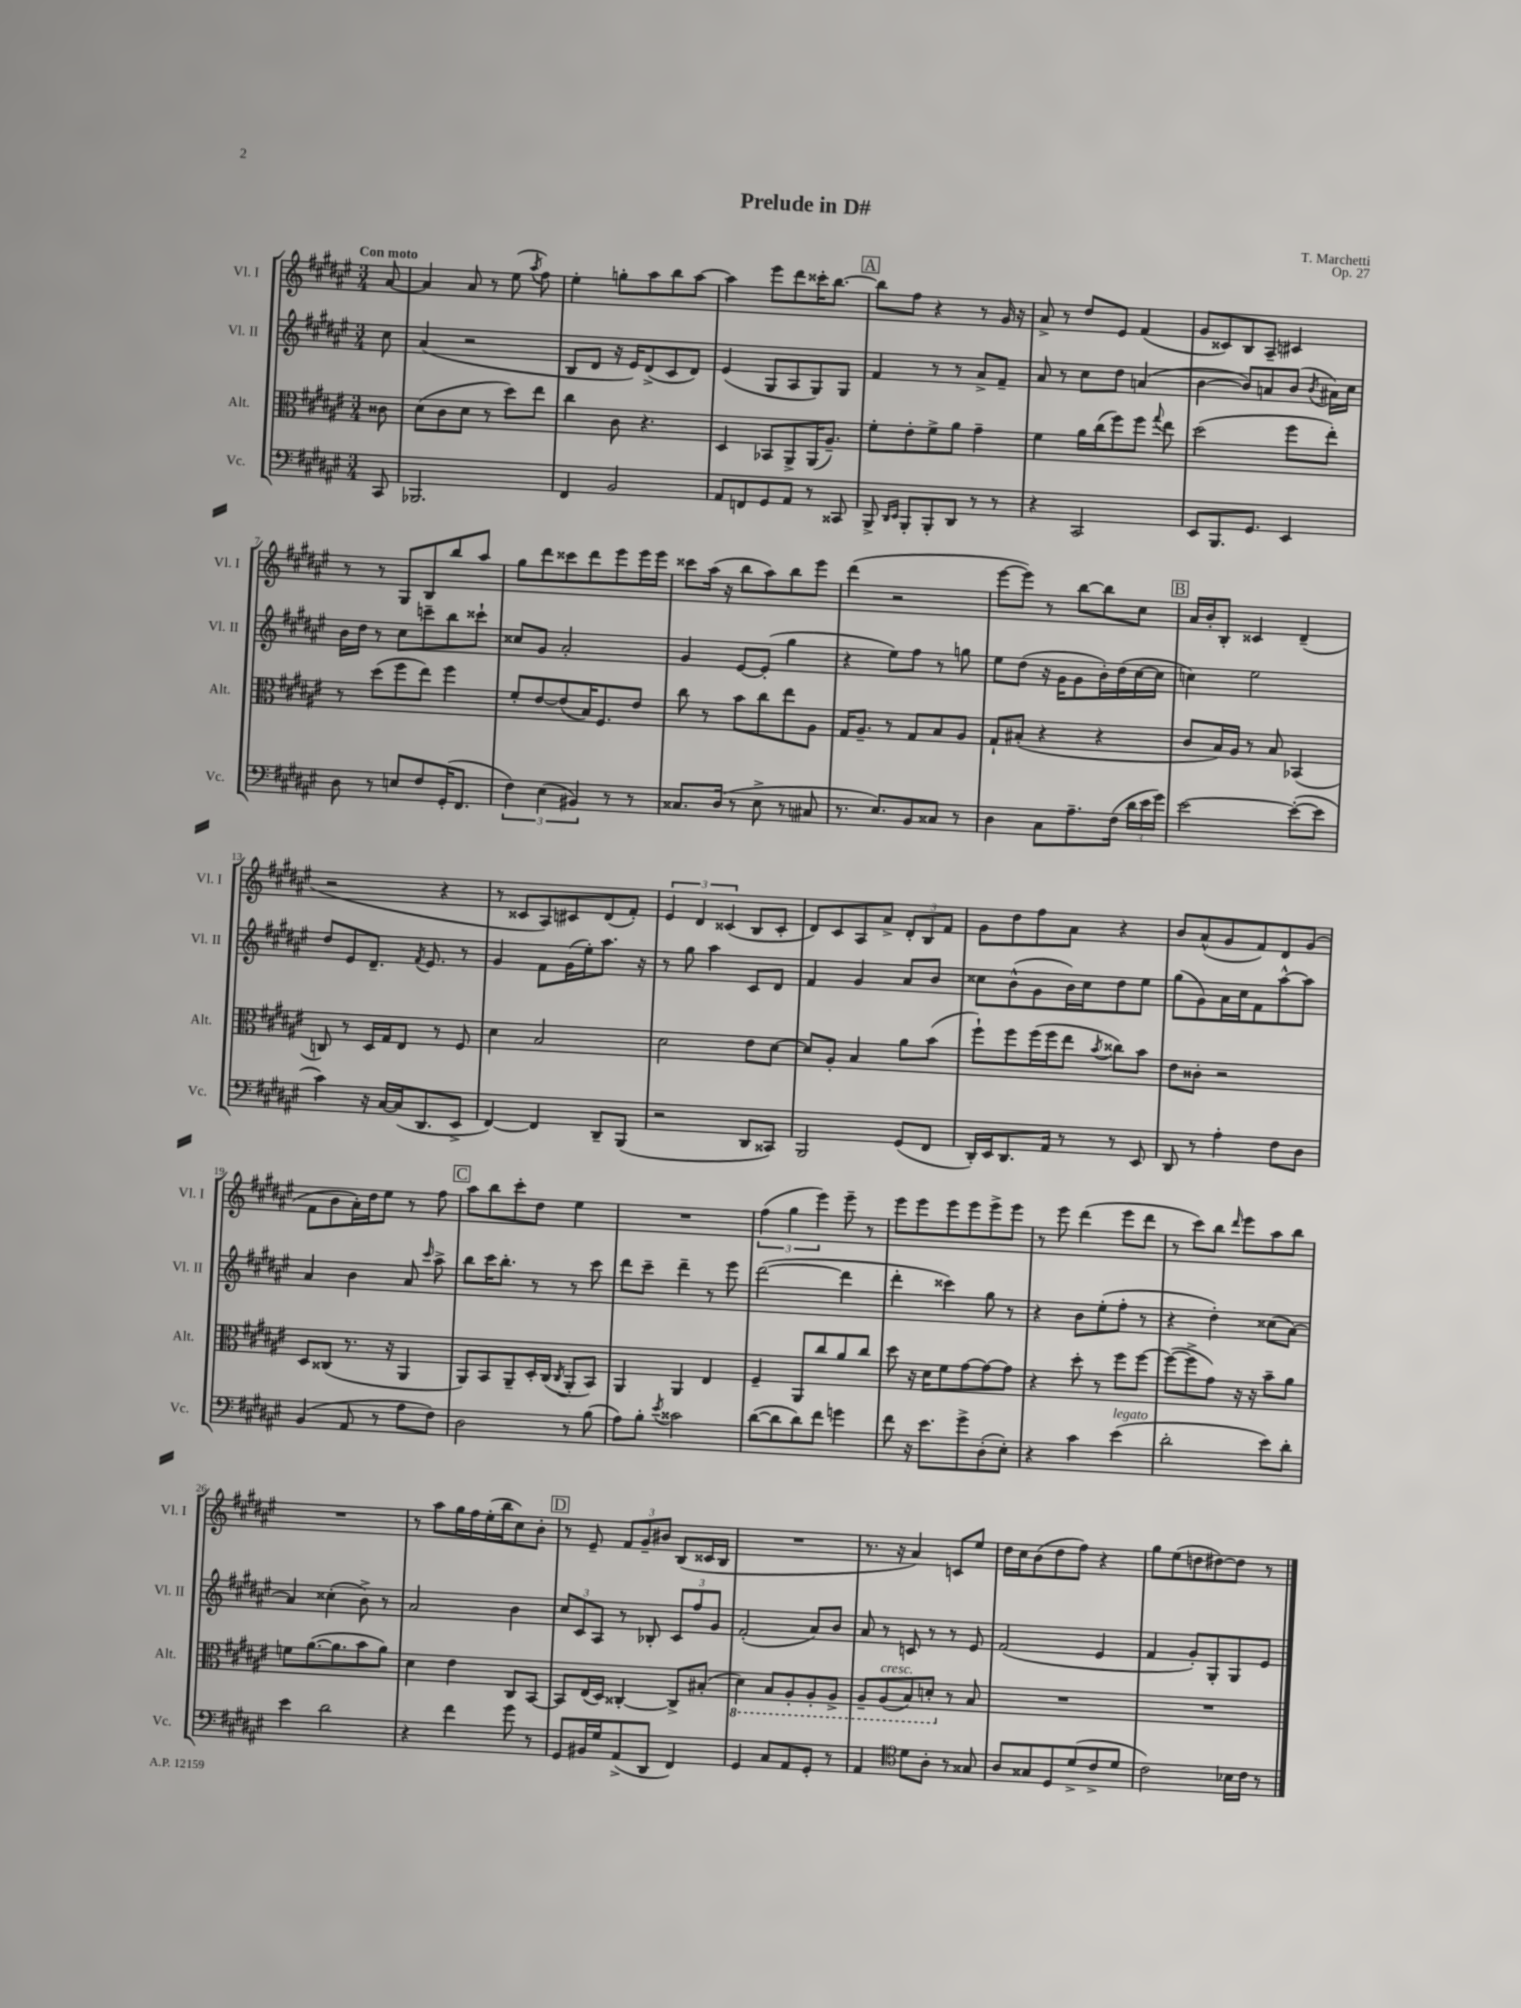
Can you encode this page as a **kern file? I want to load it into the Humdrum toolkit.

**kern	**kern	**kern	**kern
*part4	*part3	*part2	*part1
*staff4	*staff3	*staff2	*staff1
*I"Vc.	*I"Alt.	*I"Vl. II	*I"Vl. I
*I'Vc.	*I'Alt.	*I'Vl. II	*I'Vl. I
*clefF4	*clefC3	*clefG2	*clefG2
*k[f#c#g#d#a#e#]	*k[f#c#g#d#a#e#]	*k[f#c#g#d#a#e#]	*k[f#c#g#d#a#e#]
*M3/4	*M3/4	*M3/4	*M3/4
=	=	=	=
!	!	!	!LO:TX:a:B:t=Con moto
8CC#/	8c##X\	8cc#\	[8a#/
=1	=1	=1	=1
2.BBB-X/	(8d#\L	(4a#/	4a#/]
.	8c#\	.	.
.	8d#\J	2r	8a#/
.	8r	.	8r
.	8dd#\L)	.	(8ee#\
.	.	.	8qaa#/
.	8ee#\J	.	8ff#\)
=2	=2	=2	=2
4FF#/	4cc#\	8B/L	4ee#'\
.	.	8d#/J	.
2BB/	8c#\	16r	8ggn'\L
.	.	16e#/KL)	.
.	4.r	(8d#^/	8aa#\
.	.	8c#/	8bb\
.	.	8d#/J)	[8aa#\J
=3	=3	=3	=3
8AA#/L	4D#/	(4e#/	4aa#\]
8FFn/	.	.	.
8GG#/	8BB-X/L	8G#/L	8eee#\L
8AA#/J	8AA#^/	8A#/	8ddd#\
8r	(16AA#/K	8G#/)	16ccc##X'\K
.	8.A#~/J)	.	[8.bb\J
8CC##X/	.	8G#/J	.
!!LO:REH:place=s1:t=A
=4	=4	=4	=4
8BBB^/	8f#'\L	4f#/	8bb\L]
16qqDD#/LL	.	.	.
16qqEE#/JJ	.	.	.
8BBB'/L	8e#'\	.	8ff#\J
8BBB'/	8f#^\	8r	4r
8DD#/J	8a#\J	8r	.
8r	4g#~\	8a#^/L	8r
8r	.	8f#~/J	16g#/
.	.	.	16r
=5	=5	=5	=5
4r	4f#\	8a#/	8a#^/
.	.	8r	8r
2CC#/	16a#\LL	8cc#\L	8dd#/L
.	(16cc#\J	.	.
.	8ff#\)	8dd#\J	8e#/J
.	8ff#\J	(4an/	(4f#/
.	8qqgg#/	.	.
.	8ee#\	.	.
=6	=6	=6	=6
8EE#/L	(2dd#\	[4b\	8g#/L
8.BBB/	.	.	8c##X/)
.	.	8b/L])	8B/
8.GG#/J	.	.	.
.	.	8an/	8A#~/J
4EE#/	8ff#\L	(8b/J	4c#X/
.	.	8qb/	.
.	8ee#'\J)	16a#X\LL)	.
.	.	16cc#\JJ	.
!!LO:LB:g=z
=7	=7	=7	=7
8D#\	8r	16b\LL	8r
.	.	16dd#\JJ	.
8r	(8dd#\L	8r	8r
8En/L	8ff#\	8cc#\L	8G#/L
8F#/	8ee#\J)	8cccn~\	8B/
(16GG#'/K	4ff#\	8bb\	8bb/
8.FF#/J	.	.	.
.	.	8ccc##X`\J	8aa#/J
=8	=8	=8	=8
6F#\)	8f#'/L	8cc##X/L	8gg#\L
.	[8e#/	8g#/J	8ddd#\
(6E#\	.	.	.
.	(8e#/]	2a#'/	8ccc##X\
6BB#X/)	.	.	.
.	16B/K)	.	8ddd#\
.	8.F#/	.	.
8r	.	.	8eee#\
8r	8e#/J	.	16eee#\L
.	.	.	16eee#\JJ
=9	=9	=9	=9
8.C##X/L	8cc#\	4g#/	8ccc##X\L
.	8r	.	(16aa#\Jk
(16D#/Jk	.	.	16r
8r	8b\L	[8e#/L	8bb\L
8E#^\	8cc#\	(8e#'/J]	8aa#\)
8r	8ee#\	4gg#\	8bb\
8C#X/	8A#\J	.	8eee#\J
=10	=10	=10	=10
8.r	16G#/KL	4r	(4ddd#\
.	8.A#~/J	.	.
8.E#/L)	.	.	.
.	8r	8ee#\L)	2r
8BB/	8G#/L	8ff#\J	.
8C##X/J	8B/	8r	.
8r	8A#/J	8ggn\	.
=11	=11	=11	=11
4D#\	8G#`/L	8ee#\L	[8eee#\L
.	(8B#X'/J	(8dd#\J	8eee#\J])
8C#\L	4r	16r	8r
.	.	16g#\KL	.
8.A#~\	.	8g#\	[8bb\L
.	4r	16b'\L)	8bb\]
(16F#\Jk	.	(16dd#\	.
24d#\LL	.	[16cc#\	8cc#\J
24e#\	.	.	.
.	.	16cc#\JJ]	.
24g#\JJ)	.	.	.
!!LO:REH:place=s1:t=B
=12	=12	=12	=12
[2e#\	8c#/L	4ccn\)	16a#/LL
.	.	.	16b'/J
.	16B/L)	.	8B'/J
.	16A#/JJ	.	.
.	8r	2ee#\	4c##X/
.	8B/	.	.
(8e#'\L_	(4BB-X/	.	(4d#~/
8e#\J]	.	.	.
!!LO:LB:g=z
=13	=13	=13	=13
4c#\)	8Cn/)	8dd#/L	2r
.	8r	8e#/	.
16r	16D#/LL	8.d#~/J	.
[16C#/LL	16G#/J	.	.
(16C#/J]	8E#/J	.	.
.	.	8qf#/	.
8.DD#/	.	8.e#/	.
.	8r	.	4r
8EE#^/J	8F#/	8r	.
=14	=14	=14	=14
[4FF#/)	4d#\	4g#/	8r
.	.	.	8c##X/L
4FF#/]	2B/	8f#\L	8A#/)
.	.	(16g#\L	8c#X/
.	.	16ee#'\J)	.
8DD#~/L	.	8.aa#\J	(8d#/
(8BBB/J	.	.	8f#'/J)
.	.	16r	.
=15	=15	=15	=15
2r	2d#\	8r	6e#/
.	.	8gg#\	.
.	.	.	6d#/
.	.	4aa#\	.
.	.	.	(6c##X/
8DD#/L	8e#\L	8c#/L	8B/L
8CC##X/J)	[8d#\J	8d#/J	8c##'/J
=16	=16	=16	=16
2BBB/	8d#/L]	4f#/	8d#/L)
.	8A#'/J	.	8c#/
.	4B/	4g#/	8A#/
.	.	.	8a#^/J
(8GG#/L	8a#\L	8a#/L	12d#'/L
.	.	.	12B/
8FF#/J	(8b\J	8b/J	.
.	.	.	12f#/J
=17	=17	=17	=17
16DD#'/LL)	8ff#`\L)	8cc##X\L	8g#\L
16EE#/J	.	.	.
8.DD#/	8ff#\	(8b^^\	8dd#\
.	(16ff#\L	8g#\	8ff#\
16AA#/Jk	16ff#\J	.	.
8r	8ee#\J	16b\L)	8a#\J
.	.	16cc##\J	.
.	8qb/	.	.
8r	8cc##X\L)	8dd#\	4r
8EE#/	8b\J	8ee#\J	.
=18	=18	=18	=18
8DD#/	8e#\L	(8gg#\L	8b/L
8r	8c##X'\J	8g#\)	(8a#^^/
4A#'\	2r	16a#\L	8g#/
.	.	16cc#\J	.
.	.	8f#\	8f#/)
8F#\L	.	[8aa#^^\	8d#/
8D#\J	.	8aa#\J]	(8g#/J
!!LO:LB:g=z
=19	=19	=19	=19
(4BB/	8D#/L	4a#/	8f#\L
.	(8C##X/J	.	8b\
8AA#/	8.r	4b\	16a#'\L)
.	.	.	16dd#\J
8r	.	.	8ee#\J
.	16r	.	.
8A#\L	4AA#/	8a#/	8r
.	.	16qqccc#/	.
8F#\J)	.	8aa#^\	8ff#\
!!LO:REH:place=s1:t=C
=20	=20	=20	=20
2D#\	8AA#/L)	8bb\L	8aa#\L
.	8BB/	16ccc#\K	8bb\
.	.	8.bb'\J	.
.	8AA#~/	.	8ccc#'\
.	16D#'/L	8r	8dd#\J
.	(16C#/JJ	.	.
.	8qC#/	.	.
8r	8AA#'/L	8r	4ee#\
(8B\	8BB/J)	8ccc#\	.
=21	=21	=21	=21
8A#\L)	4AA#/	8ddd#\L	2.r
8B'\J	.	8ccc#~\J	.
8qe#/	.	.	.
2c##X\	4AA#/	4ddd#~\	.
.	4E#/	8r	.
.	.	8eee#\	.
=22	=22	=22	=22
([8d#\L	4F#~/	([2ddd#\	(6ff#\
8d#\]	.	.	.
.	.	.	6gg#\
8d#\)	8AA#/L	.	.
.	.	.	6eee#\)
8f#\J	8cc#/	.	.
4gn\	8a#/	4ddd#\]	8eee#~\
.	8cc#/J	.	8r
=23	=23	=23	=23
8f#\	8dd#\	4ddd#'\	8eee#\L
16r	16r	.	8eee#\
8.e#\L	16d#\KL	.	.
.	8f#\	4ccc##X\)	8eee#\
8g#^\	[8g#\	.	8eee#\
(8D#'\	8g#\_	8gg#\	8eee#^\
8E#'\J)	8g#\J]	8r	8eee#\J
=24	=24	=24	=24
4r	4r	4r	8r
.	.	.	8eee#\
4c#\	8dd#'\	8b\L	(4ddd#\
.	8r	(8ee#'\	.
!LO:TX:a:i:t=legato	!	!	!
(4e#\	8ff#\L	8ff#'\J	8eee#\L
.	[8ff#\J	8r	8ddd#\J
=25	=25	=25	=25
2d#'\	(8ff#\L_	4r	8r
.	8ff#^\]	.	8ccc#\L)
.	8g#\J)	4dd#'\)	8bb\J
.	.	.	16qqddd#/
.	16r	.	8eee#\L
.	16r	.	.
8e#\L)	8b~\L	(8cc##X\L	8aa#\
8d#'\J	8a#\J	[8a#\J)	8bb\J
!!LO:LB:g=z
=26	=26	=26	=26
4e#\	8fn\L	4a#/]	2.r
.	([8.a#\	.	.
2d#\	.	(4cc##X'\	.
.	8.a#\]	.	.
.	8b\	8b^\)	.
.	8a#\J)	8r	.
=27	=27	=27	=27
4r	4d#\	2a#/	8r
.	.	.	8aa#\L
4f#\	4e#\	.	16gg#\L
.	.	.	16ff#\
.	.	.	(16ee#'\
.	.	.	16bb\J
8g#\	8C#/L	4b\	8cc#\)
8r	[8BB/J	.	8b'\J
!!LO:REH:place=s1:t=D
=28	=28	=28	=28
8GG#/L	8BB/L]	12cc#/L	8r
.	.	12c#/	.
16BB#X/L	(16E#/L	.	8e#~/
.	.	12A#/J	.
16G#/J	16D#/JJ)	.	.
(8AA#^/	[4C##X'/	8r	12f#/L
.	.	.	12g#~/
8DD#/J	.	8B-X'/	.
.	.	.	12b#X/J
4FF#/)	8C##^/L]	12c#/L	(8B/L
.	.	12ff#/	.
.	(8B#X'/J	.	16c##X/L
.	.	12g#/J	.
.	.	.	16B/JJ
=29	=29	=29	=29
*	*8ba	*	*
4GG#/	4D#\)	(2f#'/	2.r
8C#/L	8BB/L	.	.
8AA#/	8AA#'/	.	.
8GG#'/J	8AA#'/	8a#/L)	.
8r	8AA#^/J	8b/J	.
=30	=30	=30	=30
4AA#/	8AA#~/L	8a#/	8.r
!	!LO:TX:a:i:t=cresc.	!	!
.	(8AA#/	8r	.
.	.	.	16r
*clefC4	*	*	*
8d#\L	8BB/)	8cn/	4a#/)
8A#'\J	8Dn'/J	8r	.
*	*X8ba	*	*
8r	8r	8r	8cn/L
8G##X/	8B/	8e#/	8ee#/J
=31	=31	=31	=31
8A#/L	2.r	(2f#/	16dd#\LL
.	.	.	16cc#\J
8G##X/	.	.	(8b\
8D#/	.	.	8dd#\
(8d#^/	.	.	8ff#\J)
8c#^/	.	4e#/	4r
8d#/J	.	.	.
=32	=32	=32	=32
2c#\)	2.r	4f#/	8gg#\L
.	.	.	(8ee#\
.	.	8g#'/L)	8ddn\
.	.	8G#'/	[8dd#X\)
16B-X\LL	.	8G#/	8dd#\J]
16c#\JJ	.	.	.
8r	.	8e#/J	8r
==	==	==	==
*-	*-	*-	*-
